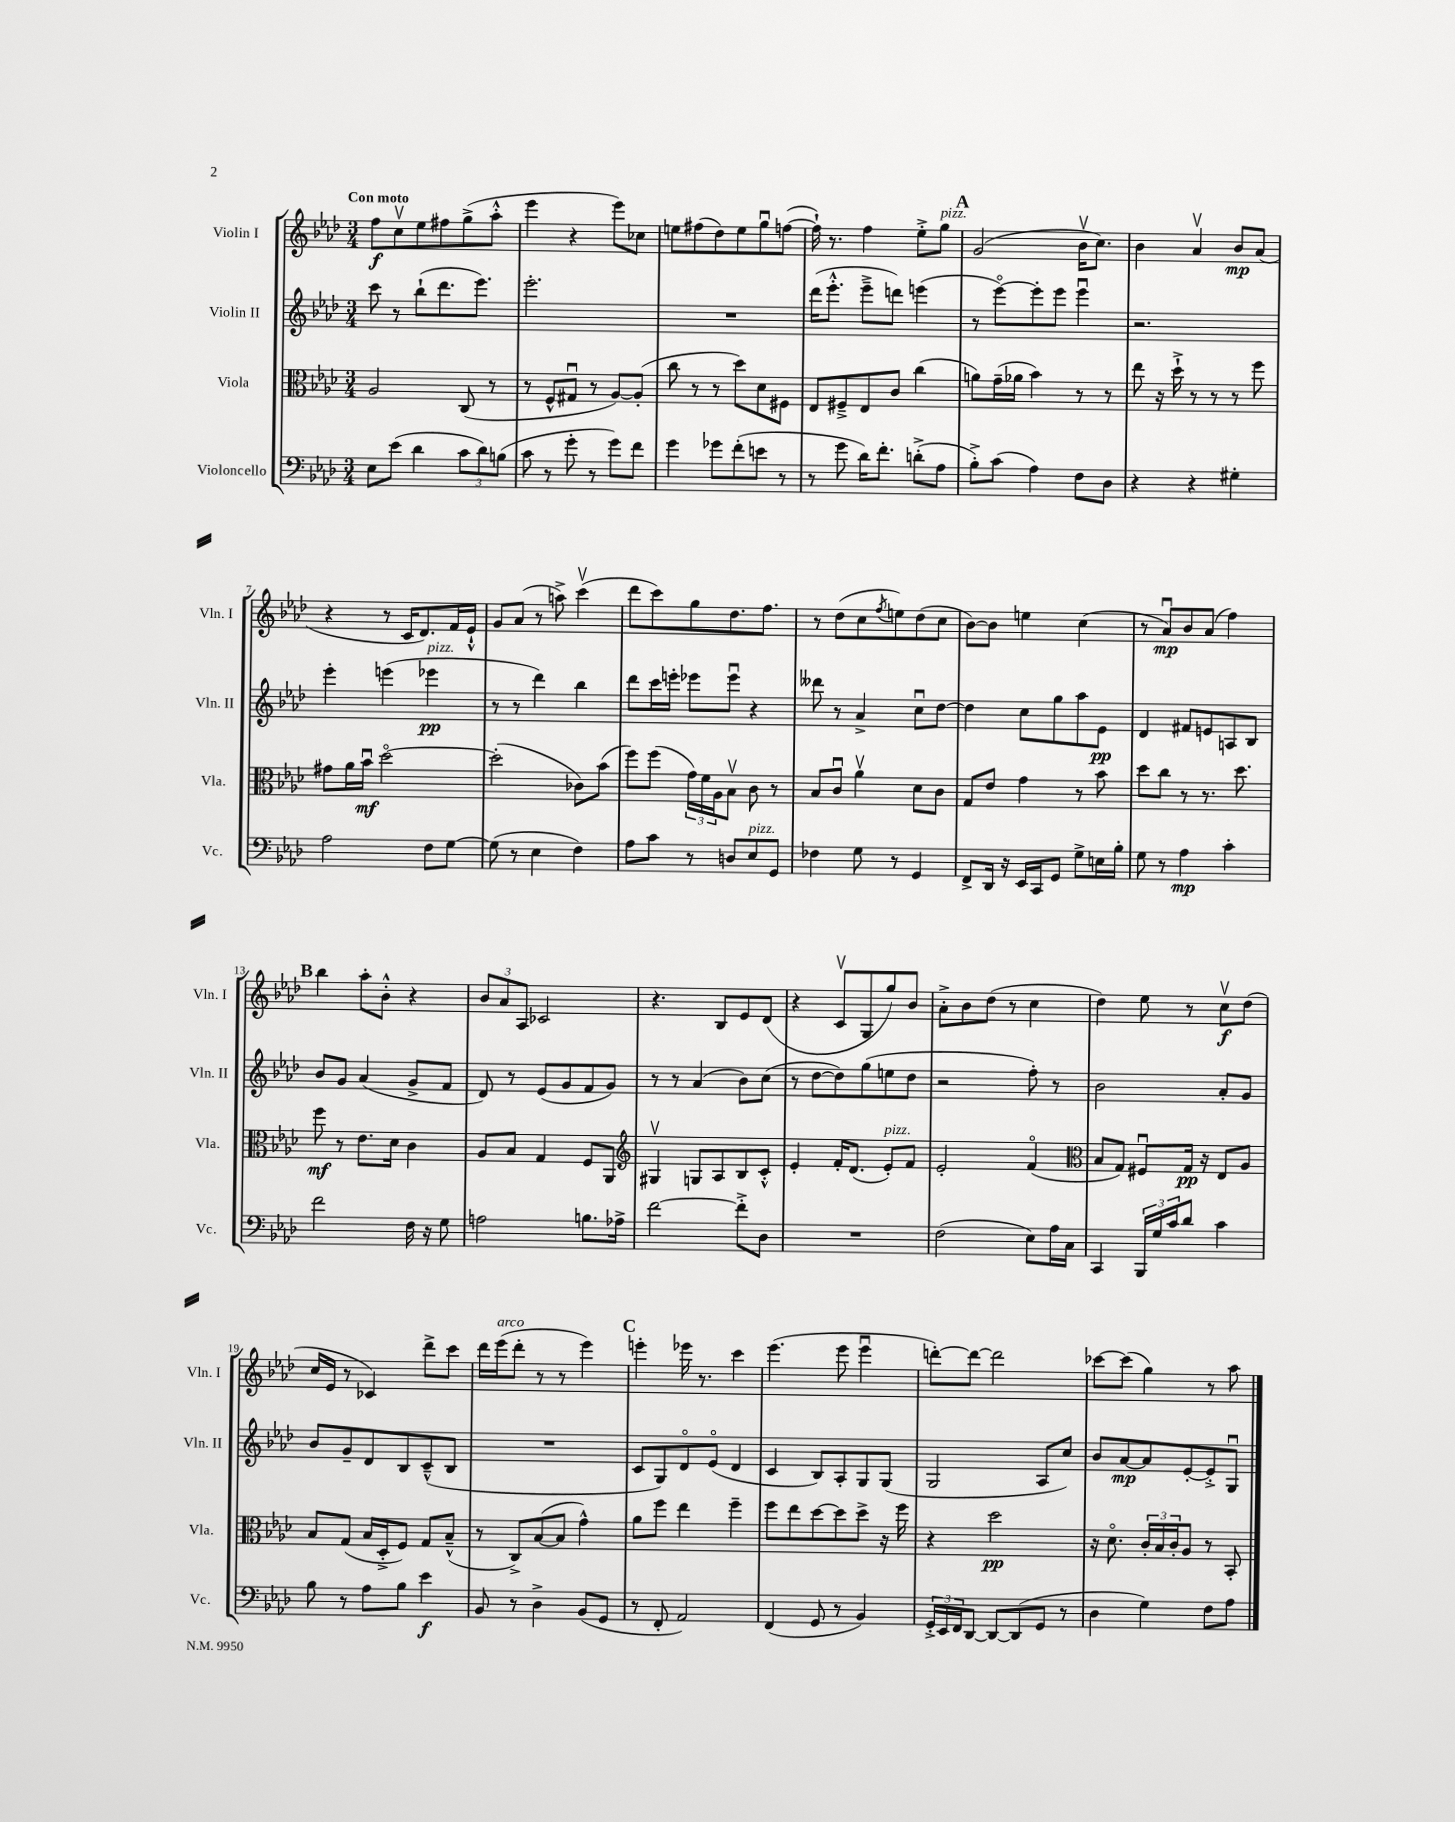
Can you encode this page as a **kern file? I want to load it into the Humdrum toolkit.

**kern	**dynam	**kern	**dynam	**kern	**dynam	**kern	**dynam
*part4	*part4	*part3	*part3	*part2	*part2	*part1	*part1
*staff4	*staff4	*staff3	*staff3	*staff2	*staff2	*staff1	*staff1
*I"Violoncello	*	*I"Viola	*	*I"Violin II	*	*I"Violin I	*
*I'Vc.	*	*I'Vla.	*	*I'Vln. II	*	*I'Vln. I	*
*clefF4	*	*clefC3	*	*clefG2	*	*clefG2	*
*k[b-e-a-d-]	*	*k[b-e-a-d-]	*	*k[b-e-a-d-]	*	*k[b-e-a-d-]	*
*M3/4	*	*M3/4	*	*M3/4	*	*M3/4	*
=1	=1	=1	=1	=1	=1	=1	=1
!	!	!	!	!	!	!LO:TX:a:B:t=Con moto	!
8E-\L	.	2A-/	.	8ccc\	.	8ff\L	f
(8e-\J	.	.	.	8r	.	8ccv\	.
4d-\	.	.	.	(8bb-`\L	.	8ee-\	.
.	.	.	.	8.ddd-\	.	8ff#X\	.
12c\L	.	(8C/	.	.	.	(8gg^\	.
.	.	.	.	8.eee-\J)	.	.	.
12d-\)	.	.	.	.	.	.	.
.	.	8r	.	.	.	8aa-'^^\J	.
(12Bn\J	.	.	.	.	.	.	.
=2	=2	=2	=2	=2	=2	=2	=2
8c\	.	8r	.	2.eee-'\	.	4eee-\	.
8r	.	8F^^/L	.	.	.	.	.
8g'\	.	8G#Xu/J	.	.	.	4r	.
8r	.	8r	.	.	.	.	.
8g\L)	.	[8A-/L)	.	.	.	8eee-\L)	.
8f\J	.	(8A-'/J]	.	.	.	8cc-X\J	.
=3	=3	=3	=3	=3	=3	=3	=3
4g\	.	8cc\	.	2.r	.	8een\L	.
.	.	8r	.	.	.	(8ff#X\	.
8g-X\L	.	8r	.	.	.	8dd-\)	.
(8f'\	.	8dd-\L)	.	.	.	8ee\	.
8en\J	.	8d-\	.	.	.	8ggu\	.
8r	.	8F#X\J	.	.	.	([8ffn\J	.
=4	=4	=4	=4	=4	=4	=4	=4
8r	.	8E-/L	.	(16ddd-\KL	.	16ff`\])	.
.	.	.	.	8.eee-'^^\J	.	8.r	.
8g\	.	8F#X~^/	.	.	.	.	.
16d-\KL)	.	8E-/	.	8eee-~^\L	.	4ff\	.
8.f'\J	.	.	.	.	.	.	.
.	.	8c/J	.	8dddn\J)	.	.	.
(8dn'^\L	.	(4cc\	.	(4eeen\	.	8ee-'^\L	.
!	!	!	!	!	!	!LO:TX:a:i:t=pizz.	!
8A-\J	.	.	.	.	.	8gg\J	.
!!LO:REH:place=s1:t=A
=5	=5	=5	=5	=5	=5	=5	=5
8B-'^\L)	.	8an\L)	.	8r	.	(2g/	.
(8c\J	.	(16g~\L	.	[8eee-\L)	.	.	.
.	.	16a-X\JJ	.	.	.	.	.
4A-\)	.	4b-\)	.	8eee-'\]	.	.	.
.	.	.	.	8eee-\J	.	.	.
8F\L	.	8r	.	4eee-u\	.	16b-v\KL	.
.	.	.	.	.	.	8.cc\J)	.
8D-\J	.	8r	.	.	.	.	.
=6	=6	=6	=6	=6	=6	=6	=6
4r	.	8ee-\	.	2.r	.	4b-\	.
.	.	16r	.	.	.	.	.
.	.	16dd-`^\	.	.	.	.	.
4r	.	8r	.	.	.	4a-v/	.
.	.	8r	.	.	.	.	.
4G#X'\	.	8r	.	.	.	8b-/L	mp
.	.	8ff\	.	.	.	(8a-/J	.
!!LO:LB:g=z
=7	=7	=7	=7	=7	=7	=7	=7
2A-\	.	8g#X\L	.	4eee-'\	.	4r	.
.	.	16a-\L	.	.	.	.	.
.	.	16b-u\JJ	mf	.	.	.	.
.	.	[2dd-\	.	(4eeen\	.	8r	.
.	.	.	.	.	.	16c/KL	.
.	.	.	.	.	.	8.d-/)	.
!	!	!	!	!LO:TX:a:i:t=pizz.	!	!	!
8F\L	.	.	.	4eee-X\	pp	.	.
[8G\J	.	.	.	.	.	16f/L	.
.	.	.	.	.	.	16e-`^^/JJ	.
=8	=8	=8	=8	=8	=8	=8	=8
(8G\]	.	(2dd-'\]	.	8r	.	8g/L	.
8r	.	.	.	8r	.	(8a-/J	.
4E-\	.	.	.	4ddd-\)	.	8r	.
.	.	.	.	.	.	8aan^\)	.
4F\)	.	8c-X\L)	.	4bb-\	.	(4cccv\	.
.	.	(8b-\J	.	.	.	.	.
=9	=9	=9	=9	=9	=9	=9	=9
8A-\L	.	8ff\L)	.	8ddd-\L	.	8ddd-\L	.
8c\J	.	(8ff\J	.	16ccc\L	.	8ccc\)	.
.	.	.	.	16eeen'\JJ	.	.	.
8r	.	24g\LL)	.	8eee-X\L	.	8gg\	.
.	.	24f\	.	.	.	.	.
.	.	24A-\J	.	.	.	.	.
8Dn/L	.	8B-v\J	.	8eee-u\J	.	8.dd-\	.
!LO:TX:a:i:t=pizz.	!	!	!	!	!	!	!
8E-/	.	8c\	.	4r	.	.	.
.	.	.	.	.	.	8.ff\J	.
8GG/J	.	8r	.	.	.	.	.
=10	=10	=10	=10	=10	=10	=10	=10
4F-X\	.	8B-/L	.	8ddd--X\	.	8r	.
.	.	8cu/J	.	8r	.	(8dd-\L	.
8G\	.	4a-v\	.	4a-^/	.	8cc\	.
.	.	.	.	.	.	8qff/	.
8r	.	.	.	.	.	8een\)	.
4GG/	.	8d-\L	.	8ccu\L	.	(8dd-\	.
.	.	8c\J	.	[8dd-\J	.	8cc\J	.
=11	=11	=11	=11	=11	=11	=11	=11
8FF^/L	.	8G/L	.	4dd-\]	.	[8b-\L)	.
16DD-/Jk	.	8e-/J	.	.	.	8b-\J]	.
16r	.	.	.	.	.	.	.
16EE-/LL	.	4g\	.	8cc\L	.	4een\	.
16CC/J	.	.	.	.	.	.	.
8GG/J	.	.	.	8gg\	.	.	.
8G^\L	.	8r	.	8aa-\	.	(4cc\	.
16En\L	.	8b-\	.	8e-\J	pp	.	.
16B-'\JJ	.	.	.	.	.	.	.
=12	=12	=12	=12	=12	=12	=12	=12
8G\	.	8dd-\L	.	4d-/	.	8r	.
8r	.	8cc\J	.	.	.	8a-u/L)	mp
4A-\	mp	8r	.	8f#X/L	.	8b-/	.
.	.	8.r	.	8en/	.	(8a-/J	.
4c'\	.	.	.	8An/	.	4ff\)	.
.	.	8.dd-\	.	.	.	.	.
.	.	.	.	8B-/J	.	.	.
!!LO:LB:g=z
!!LO:REH:place=s1:t=B
=13	=13	=13	=13	=13	=13	=13	=13
2f\	.	8ff\	mf	8b-/L	.	4bb-\	.
.	.	8r	.	8g/J	.	.	.
.	.	8.e-\L	.	(4a-/	.	8aa-'\L	.
.	.	.	.	.	.	8b-'^^\J	.
.	.	16d-\Jk	.	.	.	.	.
16F\	.	4c\	.	8g^/L	.	4r	.
16r	.	.	.	.	.	.	.
8G\	.	.	.	8f/J	.	.	.
=14	=14	=14	=14	=14	=14	=14	=14
2An\	.	8A-/L	.	8d-/)	.	12b-/L	.
.	.	.	.	.	.	12a-/	.
.	.	8B-/J	.	8r	.	.	.
.	.	.	.	.	.	12A-/J	.
.	.	4G/	.	(8e-/L	.	2c-X/	.
.	.	.	.	8g/	.	.	.
8.Bn\L	.	8F/L	.	8f/	.	.	.
.	.	8AA-/J	.	8g/J)	.	.	.
16A-X^\Jk	.	.	.	.	.	.	.
=15	=15	=15	=15	=15	=15	=15	=15
*	*	*clefG2	*	*	*	*	*
[2f\	.	4G#Xv/	.	8r	.	4.r	.
.	.	.	.	8r	.	.	.
.	.	8Gn/L	.	(4a-/	.	.	.
.	.	8A-/	.	.	.	8B-/L	.
8f'^\L]	.	8B-/	.	8b-\L)	.	8e-/	.
8D-\J	.	8c'^^/J	.	(8cc\J	.	(8d-/J	.
=16	=16	=16	=16	=16	=16	=16	=16
2.r	.	4e-'/	.	8r	.	4r	.
.	.	.	.	[8dd-\L	.	.	.
.	.	16f'/KL	.	8dd-\])	.	8cv/L	.
.	.	(8.d-/J	.	.	.	.	.
.	.	.	.	(8gg\	.	8G/	.
!	!	!LO:TX:a:i:t=pizz.	!	!	!	!	!
.	.	8e-'/L)	.	8een\	.	8gg/)	.
.	.	8f/J	.	8dd-\J	.	8b-/J	.
=17	=17	=17	=17	=17	=17	=17	=17
(2F\	.	2e-'/	.	2r	.	8a-'^\L	.
.	.	.	.	.	.	8b-\	.
.	.	.	.	.	.	(8dd-\J	.
.	.	.	.	.	.	8r	.
8E-\L)	.	(4f/	.	8ff'\)	.	4cc\	.
16A-\L	.	.	.	8r	.	.	.
16C\JJ	.	.	.	.	.	.	.
=18	=18	=18	=18	=18	=18	=18	=18
*	*	*clefC3	*	*	*	*	*
4CC/	.	8B-/L	.	2b-\	.	4dd-\)	.
.	.	8G/J)	.	.	.	.	.
24BBB-/LL	.	8F#Xu/L	.	.	.	8ee-\	.
24G/	.	.	.	.	.	.	.
24c/J	.	.	.	.	.	.	.
8d-/J	.	16G/Jk	pp	.	.	8r	.
.	.	16r	.	.	.	.	.
4c\	.	8E-/L	.	8a-'/L	.	8ccv\L	f
.	.	8A-/J	.	8g/J	.	(8dd-\J	.
!!LO:LB:g=z
=19	=19	=19	=19	=19	=19	=19	=19
8B-\	.	8B-/L	.	8b-/L	.	16cc/LL	.
.	.	.	.	.	.	16e-/JJ	.
8r	.	(8G/J	.	8g~/	.	8r	.
8A-\L	.	16B-/LL	.	8d-/	.	4c-X/)	.
.	.	16D-'^/J	.	.	.	.	.
8B-\J	.	8F/J)	.	8B-/	.	.	.
4e-\	f	8G/L	.	(8c~^^/	.	8ddd-^\L	.
.	.	(8B-~^^/J	.	8B-/J	.	8ccc\J	.
=20	=20	=20	=20	=20	=20	=20	=20
8BB-/	.	8r	.	2.r	.	16ddd-\LL	.
!	!	!	!	!	!	!LO:TX:a:i:t=arco	!
.	.	.	.	.	.	(16eee-\J	.
8r	.	8C^/L)	.	.	.	8ddd-'\J	.
4D-^\	.	([8B-/	.	.	.	8r	.
.	.	8B-/J]	.	.	.	8r	.
(8BB-/L	.	4g^^\)	.	.	.	4eee-\)	.
8GG/J	.	.	.	.	.	.	.
!!LO:REH:place=s1:t=C
=21	=21	=21	=21	=21	=21	=21	=21
8r	.	8a-\L	.	8c/L	.	4eeen'\	.
8FF'/	.	8ff\J	.	8G/)	.	.	.
2AA-/)	.	4ee-\	.	8d-/	.	16eee-X\	.
.	.	.	.	.	.	8.r	.
.	.	.	.	(8e-/J	.	.	.
.	.	4ff~\	.	4d-/	.	4ccc\	.
=22	=22	=22	=22	=22	=22	=22	=22
(4FF/	.	8ff\L	.	4c/	.	(4.eee-\	.
.	.	8ee-\	.	.	.	.	.
8GG/	.	[8dd-\	.	8B-/L)	.	.	.
8r	.	8dd-\]	.	8A-'/	.	8eee-\	.
4BB-/)	.	8dd-^\J	.	8G/	.	4eee-u\	.
.	.	16r	.	(8G/J	.	.	.
.	.	16ff\	.	.	.	.	.
=23	=23	=23	=23	=23	=23	=23	=23
24GG'^/LL	.	4r	.	2G/	.	[8dddn'\L)	.
24EE-/	.	.	.	.	.	.	.
24FF/J	.	.	.	.	.	.	.
[8DD-/J	.	.	.	.	.	8ddd\J_	.
8DD-/L_	.	2dd-\	pp	.	.	2ddd\]	.
(8DD-/]	.	.	.	.	.	.	.
8GG/J	.	.	.	8A-/L	.	.	.
8r	.	.	.	8cc/J)	.	.	.
=24	=24	=24	=24	=24	=24	=24	=24
4D-\	.	16r	.	8b-/L	.	[8ccc-X\L	.
.	.	8.d-\	.	.	.	.	.
.	.	.	.	[8a-/	mp	(8ccc-\J]	.
4G\)	.	24c'/LL	.	8a-/]	.	4gg\)	.
.	.	24B-/	.	.	.	.	.
.	.	24c'/J	.	.	.	.	.
.	.	8A-/J	.	[8e-'/	.	.	.
8F\L	.	8r	.	8e-'^/]	.	8r	.
8A-\J	.	8BB-'/	.	8Gu/J	.	8aa-\	.
==	==	==	==	==	==	==	==
*-	*-	*-	*-	*-	*-	*-	*-
